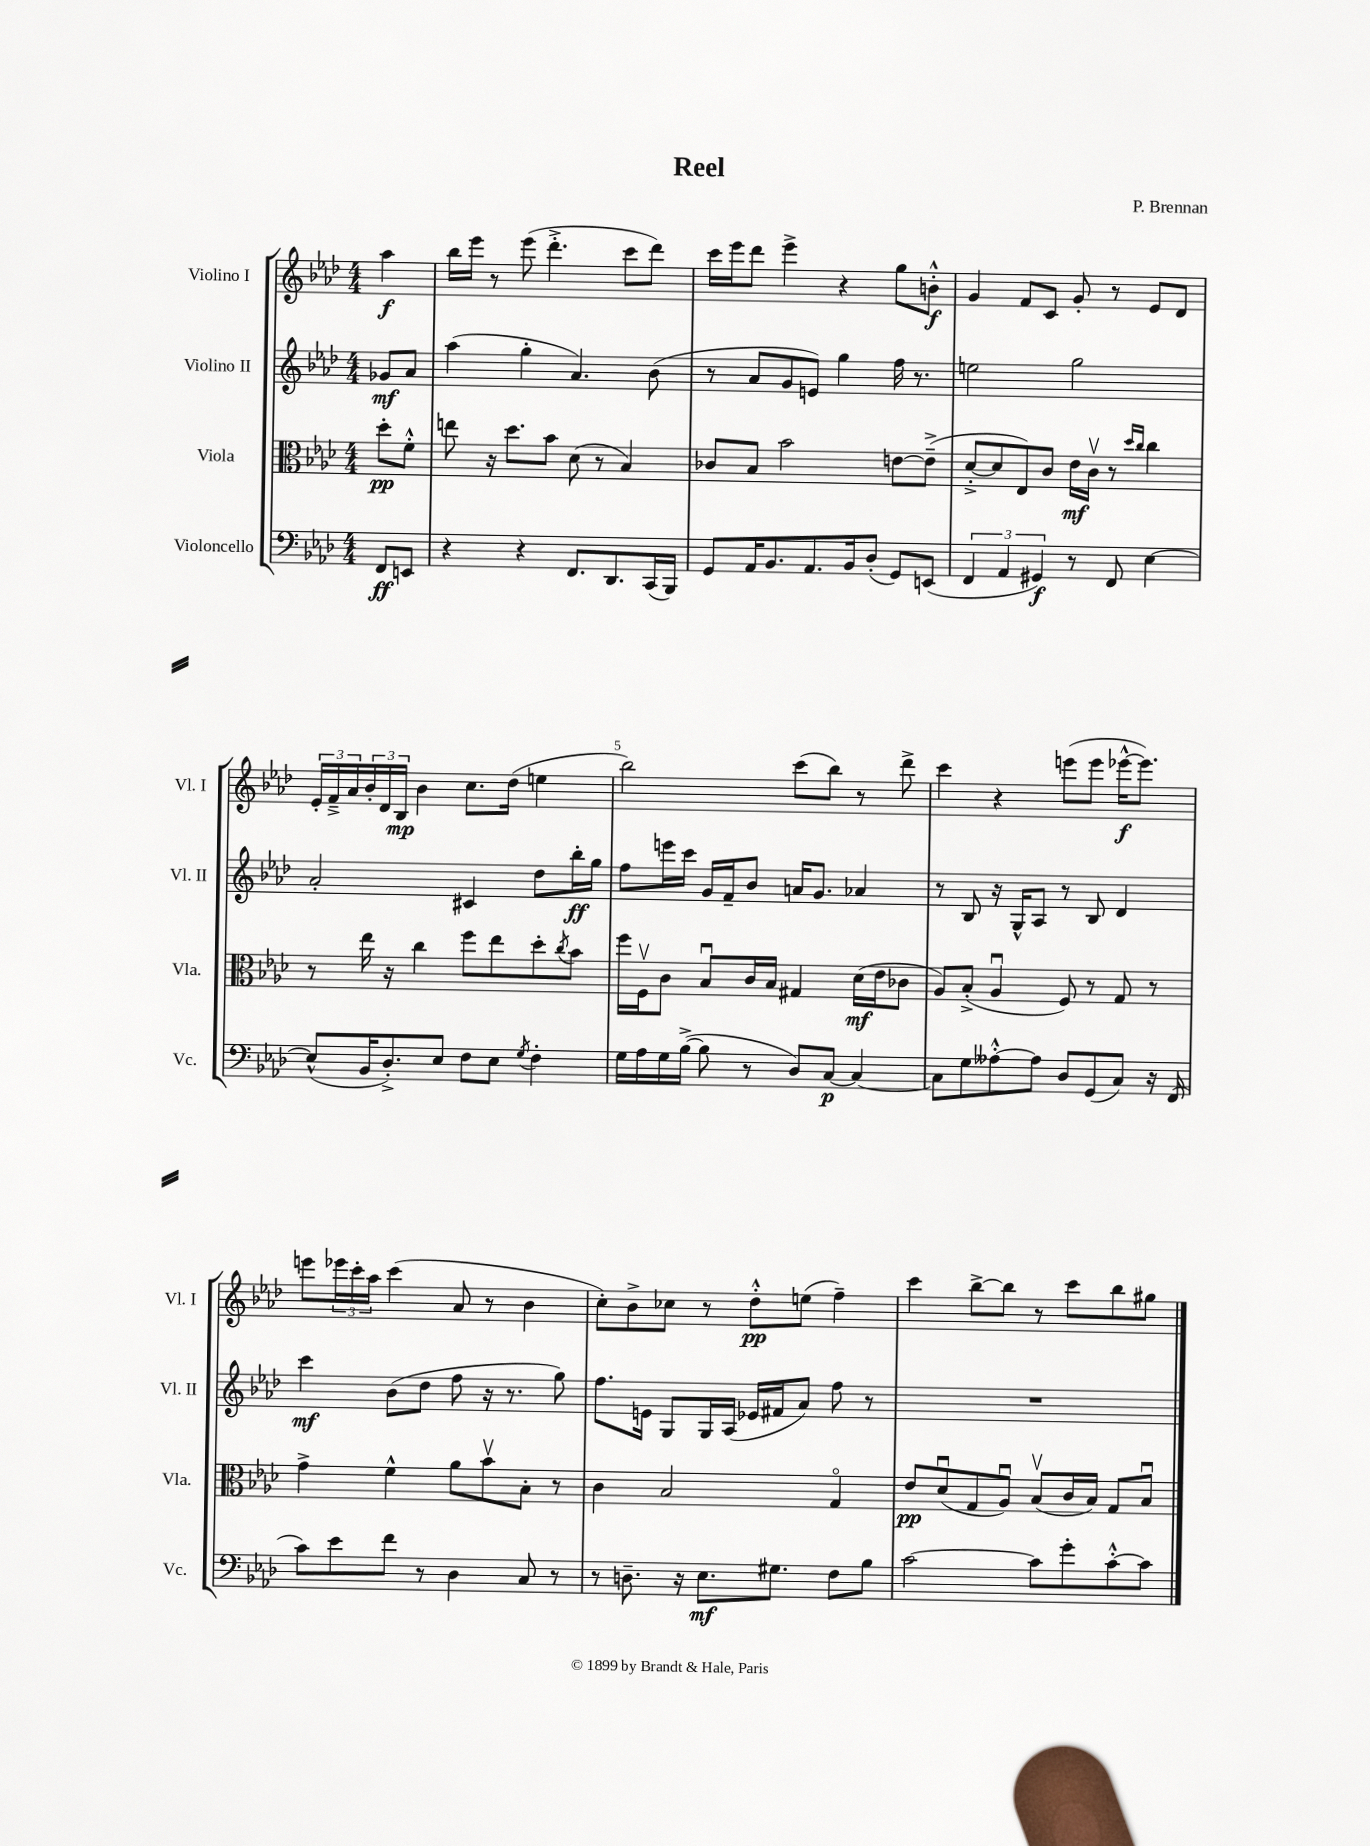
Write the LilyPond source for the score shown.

\header { title = "Reel" composer = "P. Brennan" }
<<
\new StaffGroup <<
\new Staff = "s0" \with { instrumentName = "Violino I" shortInstrumentName = "Vl. I" } {
    \clef treble \key aes \major \numericTimeSignature \time 4/4 \partial 4
    aes''4\f |
    bes''16 ees'''16 r8 ees'''8( des'''4.-.-> c'''8 des'''8) |
    c'''16 ees'''16 des'''8 ees'''4-> r4 g''8 b'8-.-^\f |
    g'4 f'8 c'8 g'8-. r8 ees'8 des'8 |
    \tuplet 3/2 { ees'16-. f'16---> aes'16 } \tuplet 3/2 { bes'16-. des'16 bes16\mp } bes'4 c''8. des''16( e''4 |
    bes''2) c'''8( bes''8) r8 des'''8-> |
    c'''4 r4 e'''8( e'''8 ees'''16~-^\f ees'''8.) |
    e'''8 \tuplet 3/2 { ees'''16 c'''16-. aes''16 } c'''4( aes'8 r8 bes'4 |
    c''8-.) bes'8-> ces''8 r8 des''8-.-^\pp e''8( f''4--) |
    c'''4 bes''8~-> bes''8 r8 c'''8 bes''8 gis''8 \bar "|." |
}
\new Staff = "s1" \with { instrumentName = "Violino II" shortInstrumentName = "Vl. II" } {
    \clef treble \key aes \major \numericTimeSignature \time 4/4 \partial 4
    ges'8\mf aes'8 |
    aes''4( g''4-. aes'4.) bes'8( |
    r8 aes'8 g'8 e'8) g''4 f''16 r8. |
    e''2 g''2 |
    aes'2-. cis'4 des''8 bes''16-.\ff g''16 |
    f''8 e'''16 c'''16 g'16 f'16-- bes'8 a'16 g'8. aes'4 |
    r8 bes8 r16 g16-^ aes8 r8 bes8 des'4 |
    c'''4\mf bes'8( des''8 f''8 r16 r8. g''8) |
    f''8. e'16 g8 g16 aes16( ees'16 fis'16 aes'8) f''8 r8 |
    R1 \bar "|." |
}
\new Staff = "s2" \with { instrumentName = "Viola" shortInstrumentName = "Vla." } {
    \clef alto \key aes \major \numericTimeSignature \time 4/4 \partial 4
    des''8-.\pp f'8-.-^ |
    e''8 r16 des''8. bes'8 des'8( r8 bes4) |
    ces'8 bes8 bes'2 e'8~ e'8--->( |
    des'8~-.-> des'8 ees8) c'8 ees'16\mf c'16\upbow r8 \grace { des''16 c''16 } c''4 |
    r8 ees''16 r16 c''4 f''8 ees''8 des''8-. \acciaccatura { c''8 } bes'8 |
    f''16 f16\upbow c'8 bes8\downbow c'16 bes16 gis4 des'16\mf( ees'16 ces'8 |
    aes8) bes8-.->( aes4\downbow f8) r8 g8 r8 |
    g'4-> f'4-^ aes'8 bes'8\upbow bes8-. r8 |
    c'4 bes2 g4\flageolet |
    ees'8\pp des'8\downbow( g8 aes8\downbow) bes8\upbow( c'16 bes16) g8 bes8\downbow \bar "|." |
}
\new Staff = "s3" \with { instrumentName = "Violoncello" shortInstrumentName = "Vc." } {
    \clef bass \key aes \major \numericTimeSignature \time 4/4 \partial 4
    f,8\ff e,8 |
    r4 r4 f,8. des,8. c,16( bes,,16) |
    g,8 aes,16 bes,8. aes,8. bes,16 des8-.( g,8) e,8( |
    \tuplet 3/2 { f,4 aes,4 gis,4\f) } r8 f,8 ees4~ |
    ees8-^( bes,16 des8.-.->) ees8 f8 ees8 \acciaccatura { g8 } f4-. |
    g16 aes16 g16 bes16~->( bes8 r8 des8) c8~\p c4~ |
    c8 g8 aeses8~-.-^ aeses8 des8 g,8( c8) r16 f,16( |
    c'8) ees'8 f'8 r8 des4 c8 r8 |
    r8 d8.-- r16 ees8.\mf gis8. f8 bes8 |
    c'2~ c'8 g'8-. c'8~-.-^ c'8 \bar "|." |
}
>>
>>
\layout { \context { \Score \override BarNumber.break-visibility = ##(#f #t #t) barNumberVisibility = #(every-nth-bar-number-visible 5) } }
